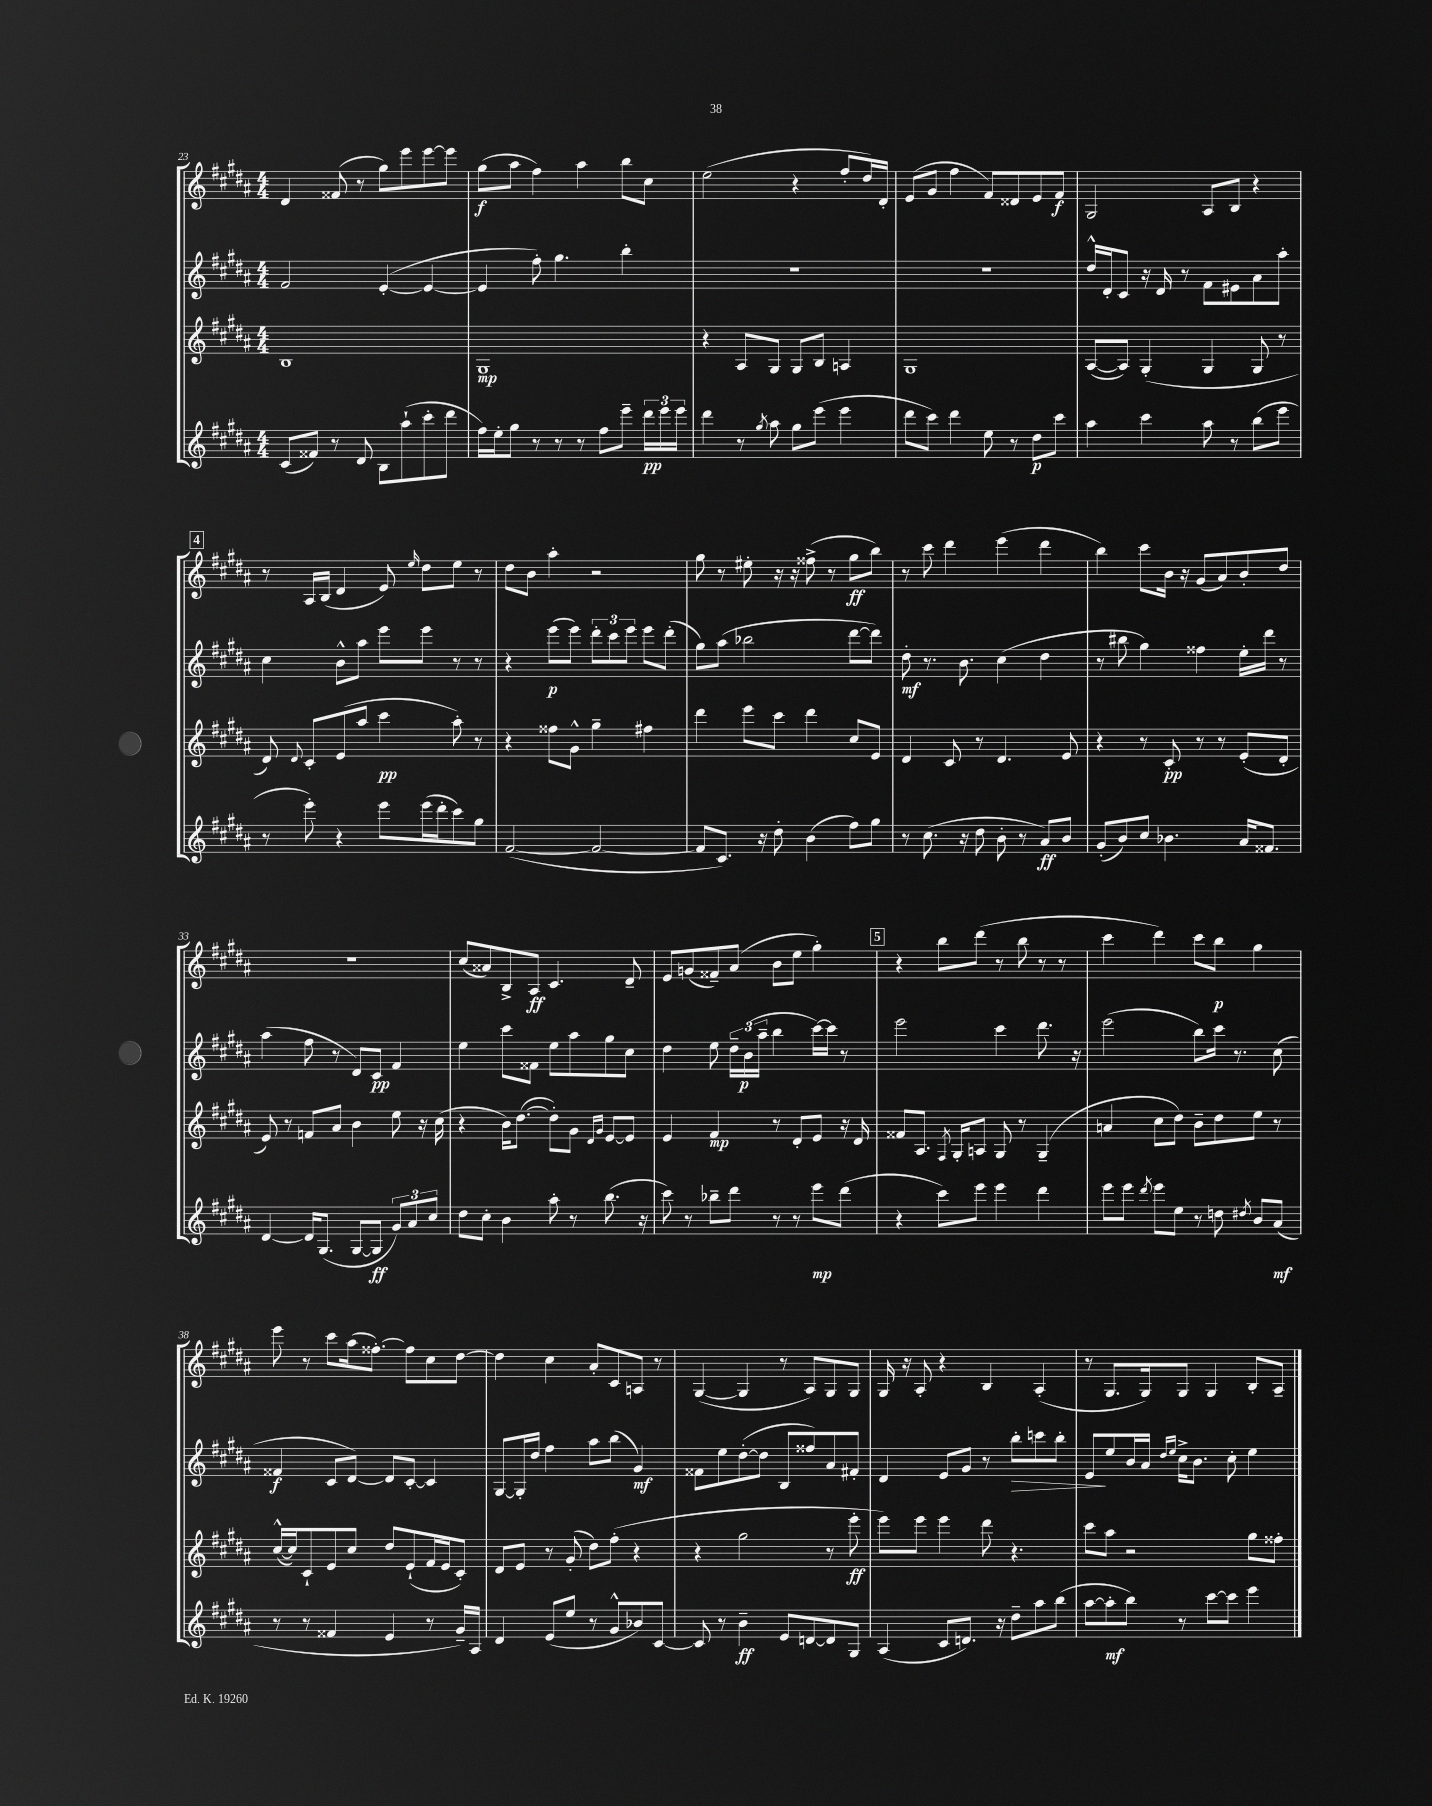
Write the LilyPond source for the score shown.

<<
\new StaffGroup <<
\new Staff = "s0" {
    \clef treble \key b \major \numericTimeSignature \time 4/4
    \autoBeamOff dis'4 fisis'8( r8 gis''8[) e'''8 e'''8~ e'''8] |
    gis''8[\f( ais''8] fis''4) ais''4 b''8[ cis''8] |
    e''2( r4 fis''8[-. dis''16) dis'16]-. |
    e'8[( gis'8] fis''4 fis'8[) disis'8 e'8 fis'8]\f |
    gis2 ais8[ b8] r4 |
    \mark \markup { \box "4" } r8 ais16[ b16]( dis'4 e'8) \grace { e''16 } dis''8[ e''8] r8 |
    dis''8[ b'8] ais''4-. r2 |
    gis''8 r8 eis''8-. r16 r16 fisis''8->( r8 gis''8[\ff b''8]) |
    r8 cis'''8 dis'''4 e'''4( dis'''4 |
    b''4) cis'''8[ b'16] r16 gis'8[( ais'8) b'8-. dis''8] |
    r1 |
    cis''8[( aisis'8) b8-> ais8]\ff cis'4. dis'8-- |
    e'8[ g'8( fisis'8--) ais'8]( b'8[ e''8] gis''4-.) |
    \mark \markup { \box "5" } r4 b''8[ dis'''8]( r8 b''8 r8 r8 |
    cis'''4 dis'''4) cis'''8[ b''8]\p gis''4 |
    e'''8 r8 cis'''8[ ais''16( fisis''8.]~-.) fisis''8[ cis''8 dis''8]~ |
    dis''4 cis''4 ais'8[-. cis'8 a8] r8 |
    gis4~( gis4 r8 ais8[) gis8 gis8] |
    gis16 r16 ais8-. r4 b4 ais4-.( |
    r8 gis8.[ gis16) gis8] gis4 b8[-. ais8]-- \bar "|." |
}
\new Staff = "s1" {
    \clef treble \key b \major \numericTimeSignature \time 4/4
    \autoBeamOff fis'2 e'4~-.( e'4~ |
    e'4 fis''8-.) gis''4. b''4-. |
    R1 |
    R1 |
    dis''16[-^ dis'16-. cis'8] r16 dis'16 r8 fis'8[ eis'8 ais'8 ais''8]-. |
    \mark \markup { \box "4" } cis''4 b'8[-^ ais''8] e'''8[ e'''8] r8 r8 |
    r4 e'''8[\p( e'''8]) \tuplet 3/2 { dis'''8[-. cis'''8 e'''8] } e'''8[ dis'''8]-.( |
    gis''8[) ais''8]( bes''2 dis'''8[~ dis'''8]) |
    dis''8-.\mf r8. b'8. cis''4( dis''4 |
    r8 bis''8 gis''4) fisis''4 e''16[-. dis'''16] r8 |
    ais''4( fis''8 r8 dis'8[) cis'8]\pp fis'4 |
    e''4 cis'''8[ fisis'8] e''8[ ais''8 gis''8 cis''8] |
    dis''4 e''8 \tuplet 3/2 { dis''16[-- b'16\p( ais''16]-- } b''4 cis'''16[~) cis'''16] r8 |
    \mark \markup { \box "5" } e'''2 cis'''4 dis'''8. r16 |
    e'''2( b''8[) cis'''16] r8. cis''8( |
    fisis'4\f cis'8[ dis'8]~) dis'8[ cis'8]~-. cis'4 |
    gis8[~ gis16-. dis''16] fis''4 ais''8[ b''8]( gis'4\mf) |
    fisis'8[ e''8 dis''8~-.( dis''8] b8[ fisis''8) ais'8 fis'8]-. |
    dis'4 e'8[ gis'8] r8 b''8[-.\> c'''8 b''8]-. |
    e'8[\! e''8 b'16 ais'16] \grace { dis''16[ e''16] } cis''16[-> b'8.] cis''8-. e''4 \bar "|." |
}
\new Staff = "s2" {
    \clef treble \key b \major \numericTimeSignature \time 4/4
    \autoBeamOff b1 |
    gis1\mp |
    r4 ais8[ gis8] gis8[ b8] a4 |
    gis1 |
    ais8[~( ais8]) gis4-.( gis4 gis8 r8 |
    \mark \markup { \box "4" } dis'8) \appoggiatura { dis'8 } cis'8[-. e'8( ais''8] cis'''4\pp ais''8-.) r8 |
    r4 fisis''8[ gis'8]-^ gis''4-- fis''4 |
    dis'''4 e'''8[ cis'''8] dis'''4 cis''8[ e'8] |
    dis'4 cis'8 r8 dis'4. e'8 |
    r4 r8 cis'8-.\pp r8 r8 e'8[-.( dis'8]-. |
    e'8) r8 f'8[ ais'8] b'4 e''8 r16 cis''16( |
    r4 b'16[) dis''8.]~( dis''8[-.) gis'8] \grace { dis'16[ gis'16] } e'8[~ e'8] |
    e'4 fis'4\mp r8 dis'8[-. e'8] r16 dis'16 |
    \mark \markup { \box "5" } fisis'8[ ais8.] \acciaccatura { fis8 } gis16[-. a8] gis8 r8 gis4--( |
    a'4 cis''8[ dis''8]) b'8[-- dis''8 e''8] r8 |
    cis''16[~-^( cis''16) cis'8-! e'8 cis''8] dis''8[ e'8-!( fis'16 e'16 cis'8]-.) |
    dis'8[ e'8] r8 gis'8-.( dis''8[) fis''8]-.( r4 |
    r4 gis''2 r8 e'''8-.\ff |
    e'''8[) e'''8] e'''4 dis'''8 r4. |
    cis'''8[ ais''8] r2 gis''8[ fisis''8]-. \bar "|." |
}
\new Staff = "s3" {
    \clef treble \key b \major \numericTimeSignature \time 4/4
    \autoBeamOff cis'8[( fisis'8]) r8 dis'8 b8[ ais''8-!( cis'''8-. dis'''8] |
    fis''16[) e''16-. gis''8] r8 r8 r8 fis''8[ e'''8]-- \tuplet 3/2 { dis'''16[\pp e'''16 e'''16] } |
    dis'''4 r8 \acciaccatura { gis''8 } ais''8 gis''8[ e'''8]( e'''4 |
    dis'''8[ cis'''8]) dis'''4 e''8 r8 dis''8[\p cis'''8] |
    ais''4 cis'''4 ais''8 r8 b''8[( e'''8] |
    \mark \markup { \box "4" } r8 e'''8-.) r4 e'''8[ e'''16( dis'''16-. cis'''8) gis''8] |
    fis'2~( fis'2~ |
    fis'8[ cis'8.]) r16 dis''8-. b'4( fis''8[) gis''8] |
    r8 cis''8.( r16 dis''8 b'8-. r8 ais'8[\ff) b'8] |
    gis'8[-.( b'8) cis''8] bes'4. ais'16[ fisis'8.] |
    dis'4~ dis'16[ gis8.]( gis8[~ gis8]\ff \tuplet 3/2 { gis'8[) ais'8 cis''8] } |
    dis''8[ cis''8]-. b'4 ais''8-. r8 b''8.( r16 |
    cis'''8) r8 bes''8[-- dis'''8] r8 r8 e'''8[\mp dis'''8]( |
    \mark \markup { \box "5" } r4 cis'''8[) e'''8] e'''4 dis'''4 |
    e'''8[ e'''8] \acciaccatura { dis'''8 } e'''8[ e''8] r8 d''8 \acciaccatura { dis''8 } b'8[ ais'8]\mf( |
    r8 r8 fisis'4 e'4 r8 gis'16[--) ais16] |
    dis'4 e'8[( e''8] r8 gis'8[-^ bes'8) cis'8]~ |
    cis'8 r8 b'4--\ff e'8[ d'8~ d'8 gis8] |
    ais4( cis'8[ d'8.]) r16 dis''8[-- ais''8 b''8]( |
    ais''8[~ ais''8-.\mf b''8]) r8 cis'''8[~ cis'''8] e'''4 \bar "|." |
}
>>
>>
\layout { \context { \Score currentBarNumber = #23 } }
